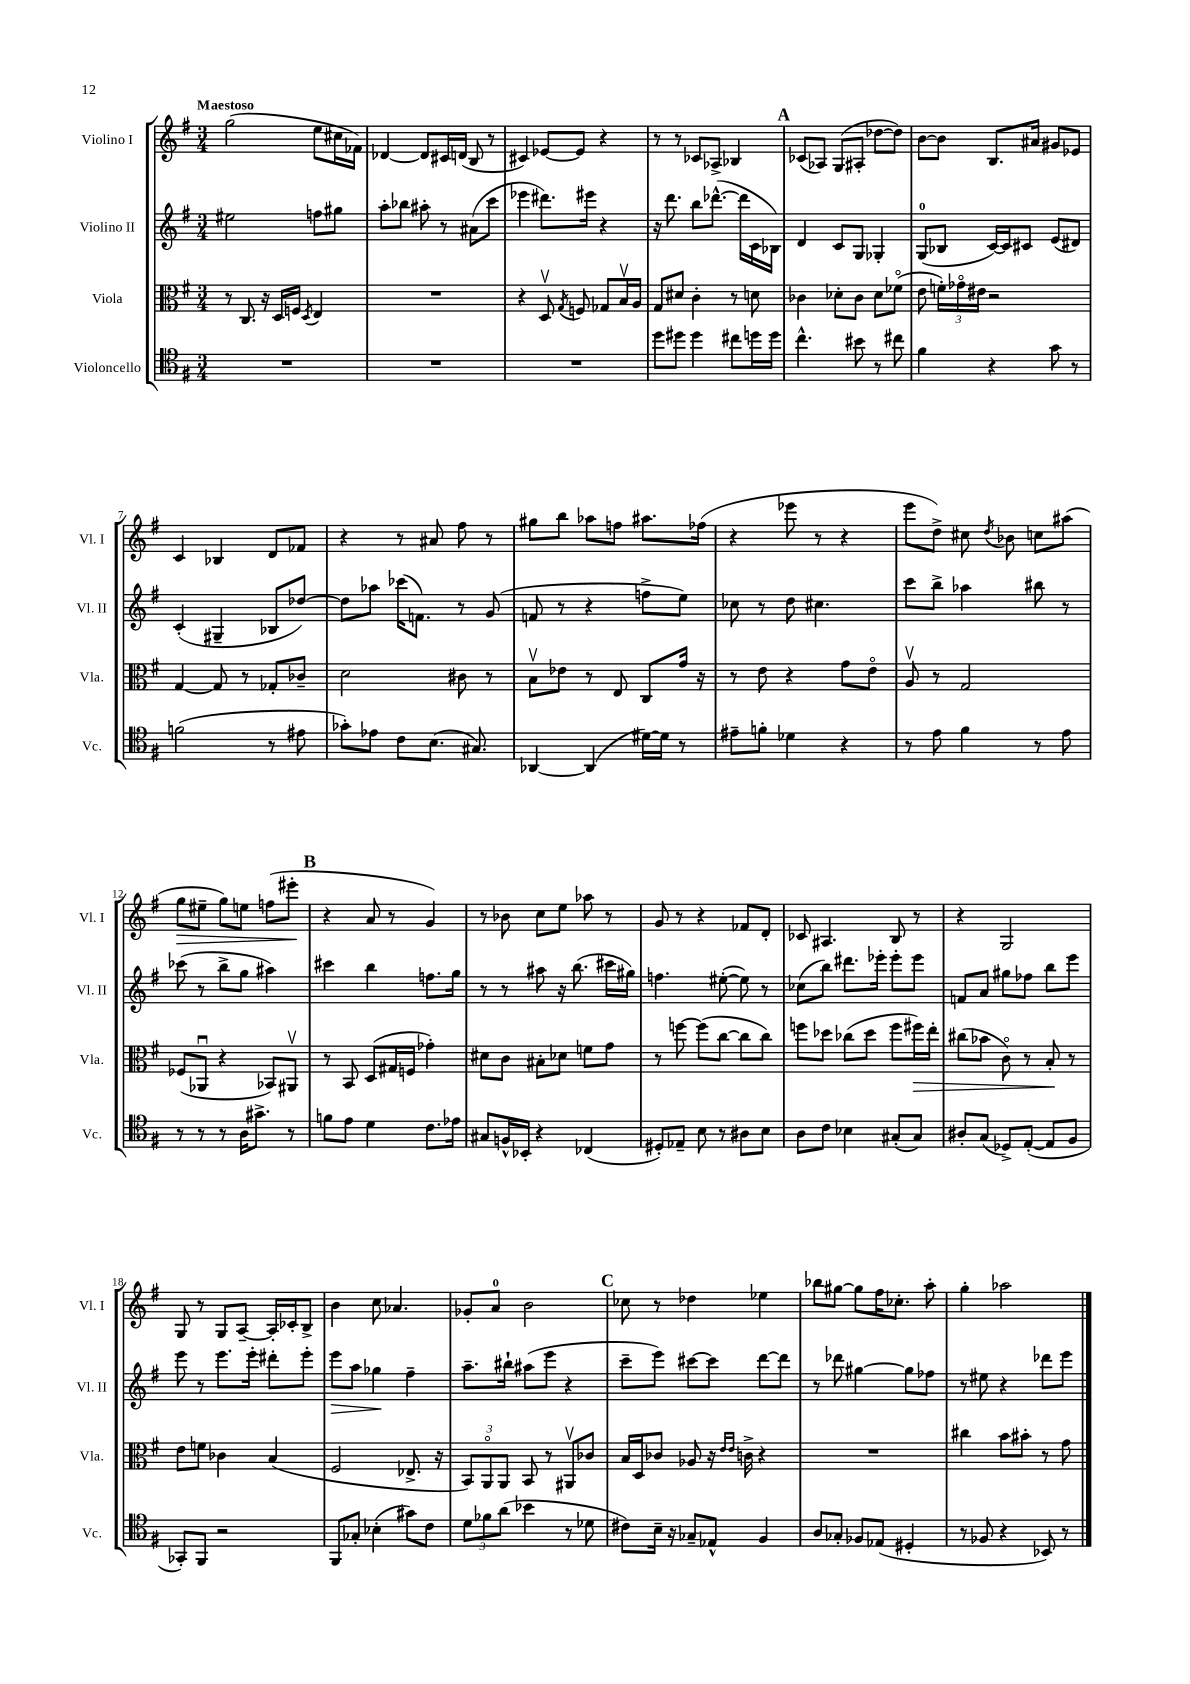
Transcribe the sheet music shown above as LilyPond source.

<<
\new StaffGroup <<
\new Staff = "s0" \with { instrumentName = "Violino I" shortInstrumentName = "Vl. I" } {
    \clef treble \key g \major \numericTimeSignature \time 3/4 \tempo "Maestoso"
    \autoBeamOff g''2( e''8[ cis''16 fes'16]) |
    des'4~ des'8[ cis'16 d'16]( b8 r8 |
    cis'4) ees'8[~ ees'8] r4 |
    r8 r8 ces'8[ aes8]-> bes4 |
    \mark \markup { \bold "A" } ces'8[( aes8]) g8[( ais8]-. des''8[~ des''8]) |
    b'8[~ b'8] b8.[ ais'16] gis'8[ ees'8] |
    c'4 bes4 d'8[ fes'8] |
    r4 r8 ais'8 fis''8 r8 |
    gis''8[ b''8] aes''8[ f''8] ais''8.[ fes''16]( |
    r4 ees'''8 r8 r4 |
    e'''8[ d''8]->) cis''8 \acciaccatura { d''8 } bes'8 c''8[ ais''8]( |
    g''8[\> eis''8]-- g''8[) e''8] f''8[( eis'''8]-.\! |
    \mark \markup { \bold "B" } r4 a'8 r8 g'4) |
    r8 bes'8 c''8[ e''8] aes''8 r8 |
    g'8 r8 r4 fes'8[ d'8]-. |
    ces'8 ais4. b8 r8 |
    r4 g2 |
    g8 r8 g8[ a8]~-- a16[-. ces'16-. b8]-> |
    b'4 c''8 aes'4. |
    ges'8[-. a'8]-0 b'2 |
    \mark \markup { \bold "C" } ces''8 r8 des''4 ees''4 |
    bes''8[ gis''8]~ gis''8[ fis''16 ces''8.]-. a''8-. |
    g''4-. aes''2 \bar "|." |
}
\new Staff = "s1" \with { instrumentName = "Violino II" shortInstrumentName = "Vl. II" } {
    \clef treble \key g \major \numericTimeSignature \time 3/4
    \autoBeamOff eis''2 f''8[ gis''8] |
    a''8[-. bes''8] ais''8-. r8 ais'8[( c'''8] |
    ees'''4 dis'''8.[) eis'''16] r4 |
    r16 d'''8. b''8[ des'''8.]~-^( des'''16[ c'16 bes16]) |
    \mark \markup { \bold "A" } d'4 c'8[ g8] ges4-. |
    g8[-0( bes8] c'16[~) c'16 cis'8] e'8[( dis'8]) |
    c'4-.( gis4-- bes8[ des''8]~) |
    des''8[ aes''8] ces'''16[( f'8.]) r8 g'8( |
    f'8 r8 r4 f''8[-> e''8]) |
    ces''8 r8 d''8 cis''4. |
    c'''8[ b''8]-> aes''4 bis''8 r8 |
    ces'''8( r8 b''8[-> g''8] ais''4) |
    \mark \markup { \bold "B" } cis'''4 b''4 f''8.[ g''16] |
    r8 r8 ais''8 r16 b''8.( cis'''16[ gis''16]) |
    f''4. eis''8~-.( eis''8) r8 |
    ces''8[( b''8]) dis'''8.[ ees'''16]-. ees'''8[-. ees'''8] |
    f'8[ a'8] gis''8[ fes''8] b''8[ e'''8] |
    e'''8 r8 e'''8.[ e'''16]-. dis'''8[-. e'''8]-. |
    e'''8[\> a''8] ges''4\! fis''4-- |
    a''8.[-- bis''16]-! ais''8[( e'''8] r4 |
    \mark \markup { \bold "C" } c'''8[-- e'''8]) cis'''8[~ cis'''8] d'''8[~ d'''8] |
    r8 des'''8 gis''4~ gis''8[ fes''8] |
    r8 eis''8 r4 des'''8[ e'''8] \bar "|." |
}
\new Staff = "s2" \with { instrumentName = "Viola" shortInstrumentName = "Vla." } {
    \clef alto \key g \major \numericTimeSignature \time 3/4
    \autoBeamOff r8 c8. r16 d16[ f16] \acciaccatura { d8 } e4 |
    R2. |
    r4 d8\upbow \acciaccatura { g8 } f8 ges8[ b16\upbow a16] |
    g8[ dis'8] c'4-. r8 d'8 |
    \mark \markup { \bold "A" } ces'4 des'8[-. ces'8] des'8[ fes'8]\flageolet( |
    e'8 \tuplet 3/2 { f'16[-.) ges'16\flageolet eis'16] } r2 |
    g4~ g8 r8 ges8[-. ces'8]-- |
    d'2 cis'8 r8 |
    b8[\upbow ees'8] r8 e8 c8[ g'16] r16 |
    r8 e'8 r4 g'8[ e'8]\flageolet |
    a8\upbow r8 g2 |
    fes8[( aes,8]\downbow r4 bes,8[) ais,8]\upbow |
    \mark \markup { \bold "B" } r8 b,8 d8[( gis16 f16] ges'4-.) |
    dis'8[ c'8] bis8[-. des'8] f'8[ g'8] |
    r8 f''8~ f''8[( c''8]~ c''8[ c''8]) |
    f''8[ des''8] ces''8[( des''8] f''8[ fis''16\>) e''16]-. |
    cis''8[( bes'8] c'8\flageolet) r8 b8-.\! r8 |
    e'8[ f'8] ces'4 b4( |
    fis2 ees8.-> r16 |
    \tuplet 3/2 { b,8[) a,8\flageolet a,8] } b,8 r8 ais,8[\upbow ces'8] |
    \mark \markup { \bold "C" } b16[ d16 ces'8] aes8 r16 \grace { e'16[ e'16] } c'16-> r4 |
    R2. |
    cis''4 b'8[ bis'8]-. r8 g'8 \bar "|." |
}
\new Staff = "s3" \with { instrumentName = "Violoncello" shortInstrumentName = "Vc." } {
    \clef tenor \key g \major \numericTimeSignature \time 3/4
    \autoBeamOff R2. |
    R2. |
    R2. |
    d''8[ dis''8] dis''4 cis''8[ d''16 d''16] |
    \mark \markup { \bold "A" } c''4.-^ bis'8 r8 cis''8 |
    fis'4 r4 g'8 r8 |
    f'2( r8 eis'8 |
    ges'8[-.) ees'8] c'8[ b8.]( gis8.) |
    aes,4~ aes,4( dis'16[~) dis'16] r8 |
    eis'8[-- f'8]-. des'4 r4 |
    r8 e'8 fis'4 r8 e'8 |
    r8 r8 r8 a16[ gis'8.]-> r8 |
    \mark \markup { \bold "B" } f'8[ e'8] d'4 c'8.[ ees'16] |
    gis8[ f16-^ bes,16]-. r4 ces4( |
    dis8[-.) ees8]-- b8 r8 ais8[ b8] |
    a8[ c'8] bes4 gis8[-.( gis8]) |
    ais8[-. g8]( des8[->) e8]~-.( e8[ fis8] |
    ges,8[-.) fis,8] r2 |
    fis,8[ ges8]-. bes4-.( gis'8[) c'8] |
    \tuplet 3/2 { d'8[ fes'8 a'8]( } bes'4 r8 des'8 |
    \mark \markup { \bold "C" } cis'8[) b16]-- r16 ges8[-- ees8]-^ fis4 |
    a8[ ges8]-. fes8[ ees8]( dis4-. |
    r8 fes8 r4 bes,8) r8 \bar "|." |
}
>>
>>
